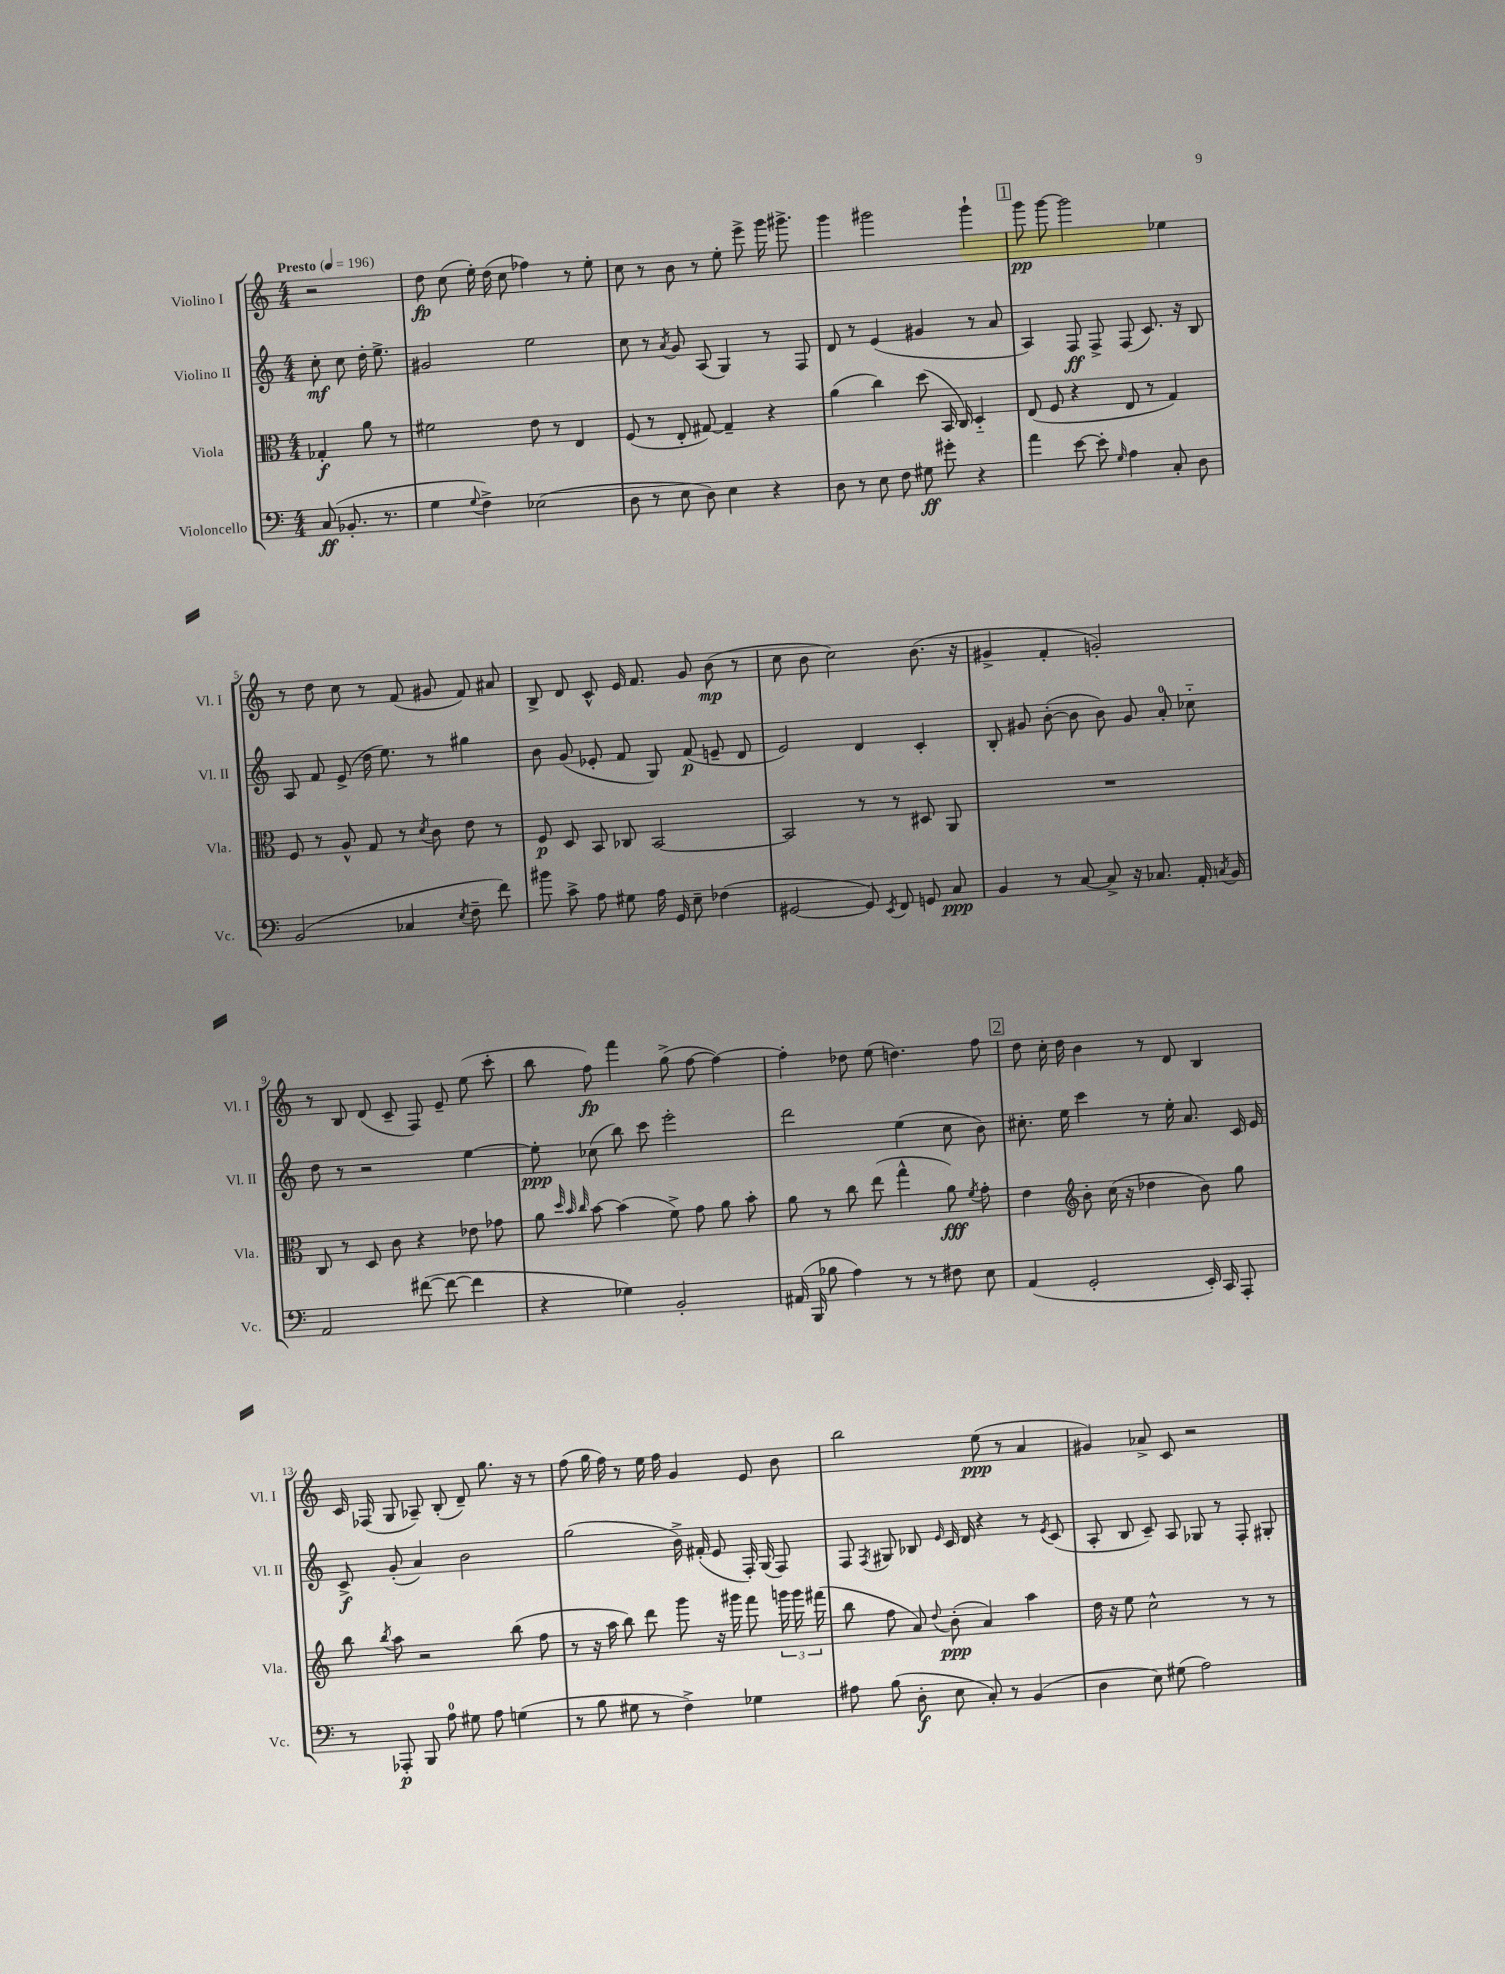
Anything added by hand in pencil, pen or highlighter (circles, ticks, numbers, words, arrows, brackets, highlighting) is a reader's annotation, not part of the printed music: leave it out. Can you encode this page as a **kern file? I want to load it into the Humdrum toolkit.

**kern	**kern	**kern	**kern
*staff4	*staff3	*staff2	*staff1
*clefF4	*clefC3	*clefG2	*clefG2
*k[]	*k[]	*k[]	*k[]
*M4/4	*M4/4	*M4/4	*M4/4
*MM196	*MM196	*MM196	*MM196
(8C	4G-'	8cc'	2r
8.BB-'	.	8cc	.
.	8a	16dd'	.
8.r	.	8.ee^	.
.	8r	.	.
=	=	=	=
4G	2f#	2g#	8dd
.	.	.	(8cc
8qqG	.	.	.
4F^)	.	.	16ee')
.	.	.	(16dd
.	.	.	8cc
(2E-	8e	2ee	4ff-)
.	8r	.	.
.	4E	.	8r
.	.	.	8ee'
=	=	=	=
8D	(8F	8cc	8cc
8r	8r	8r	8r
.	.	8qa	.
8E	8E'	8g	8b
8D)	[8G#)	(8A	8r
4E	4G#~]	4G)	8ee'
.	.	.	8eee^
4r	4r	8r	16ggg
.	.	.	8.ggg#^
.	.	8F	.
=	=	=	=
8D	(4a	8d	4ggg
8r	.	8r	.
8E	4cc)	(4e	2ggg#
8F	.	.	.
8G#	(8dd	4g#	.
8g#'	16BB	.	.
.	16C)	.	.
4r	4D'~	8r	4ggg#`
.	.	8a	.
=	=	=	=
4a	(8E	4A)	8ggg
.	8F	.	[8ggg
[8e	4r	8F	2ggg]
8e']	.	8F^	.
16qqG	.	.	.
4A	8E	(8F	.
.	8r	8.c)	.
8C'	4G)	.	4ee-
.	.	16r	.
8D	.	8B	.
=	=	=	=
(2BB	8F	8A	8r
.	8r	8f	8dd
.	8A^^	(8e^	8cc
.	8G	16dd	8r
.	.	8.ee)	.
4C-	8r	.	(8f
.	8qd	.	.
.	8c	8r	8g#
8qE	.	.	.
8F~	8e	4gg#	8f)
8f)	8r	.	8a#
=	=	=	=
8b#	8F	8b	8B^
8c^	8D	(8g	8d
8A	8BB	8e-'	8c^^
8G#	8C-	8f	16e
.	.	.	8.f
16A	[2BB	8G)	.
16GG	.	.	.
8E~	.	(8f	8g
(4F-	.	8e~	(8b
.	.	8d	8r
=	=	=	=
[2GG#	2BB]	2e)	8cc
.	.	.	8b
.	.	.	2cc)
8GG#])	8r	4d	.
8qEE	.	.	.
8FF	8r	.	.
8GG	8D#	4c'	(8.b
8C	8AA	.	.
.	.	.	16r
=	=	=	=
4BB	1r	8B'	4g#^
.	.	8g#	.
8r	.	([8b'	4f'
[8C	.	8b]	.
8C^]	.	8b)	2g')
16r	.	8g#	.
8.C-	.	.	.
.	.	8a'	.
16AA'	.	8cc-'~	.
8qC	.	.	.
16BB	.	.	.
=	=	=	=
2AA	8C	8dd	8r
.	8r	8r	8B
.	8D	2r	(8d
.	8c	.	8c~
([8f#	4r	.	8F)
8f#_	.	.	8e~
4f#]	8e-	[4ee	(8ee
.	8g-	.	8ccc'
=	=	=	=
4r	8a	8ee']	8bb
.	32qqdd	.	.
.	32qqb	.	.
.	32qqcc	.	.
.	[8b	(8cc-	8ff)
4G-)	(4b]	8bb)	4fff
.	.	8ccc	.
2BB'	8f^)	2eee'	(8gg^
.	8g	.	[8ff
.	8a	.	4ff_)
.	8b'	.	.
=	=	=	=
(16AA#	8a	2ddd	4ff']
16BBB	.	.	.
8B-	8r	.	.
4A)	8cc	.	8dd-
.	(8ee	.	(8ee
8r	4gg^^	(4ee	4.dd)
8r	.	.	.
8F#	8a)	8cc	.
.	8qf	.	.
8E	8g'	8b)	8ff
=	=	=	=
(4AA	4e	8.cc#'	8dd
.	.	.	16cc'
.	.	16ee	16dd
*	*clefG2	*	*
2GG'	8b'	4ccc	4b
.	(16cc	.	.
.	16r	.	.
.	4dd-	8r	8r
.	.	16ee'	8d
.	.	8.a	.
16EE')	8b)	.	4B
16CC	.	.	.
8AAA'	8gg	16c	.
.	.	16e	.
=	=	=	=
8r	8bb	8c^	16c
.	.	.	(16F-
.	8qbb	.	.
8AAA-'	8aa	(8g'	8G
8BBB	2r	4a)	8A-~)
8A	.	.	(8B'
8G#	.	2b	8d~)
8A	.	.	8.gg
(4G	(8bb	.	.
.	.	.	16r
.	8ff	.	8r
=	=	=	=
8r	8r	(2gg	(8ff
8B	16r	.	16gg
.	16aa	.	16ff)
8G#	8bb)	.	8r
8r	8ddd	.	16ee
.	.	.	16ff
4F^)	8ggg	16b^)	4g
.	.	(16f#'	.
.	16r	8e	.
.	16ggg#	.	.
4G-	8fff	16F')	8e
.	.	(16G	.
.	24ggg	8F)	8b
.	24ggg	.	.
.	(24fff#	.	.
=	=	=	=
8A#	8bb	8F	2bb
.	.	8qF	.
(8B	8ff	8G#	.
8D'	8a)	8B-	.
.	8qqdd	16qqe	.
8E	(8b'	16c	.
.	.	16d	.
8C')	4a)	4r	(8ee
8r	.	.	8r
(4BB	4aa	8r	4a
.	.	8qe	.
.	.	(8c	.
=	=	=	=
4D	16dd	8A'	4g#)
.	16r	.	.
.	8ee	8B	.
8E)	2cc^^	8c~)	8a-^
(8G#	.	8A	8c
2A)	.	8G-	2r
.	.	8r	.
.	8r	8F'	.
.	8r	8G#'	.
==	==	==	==
*-	*-	*-	*-
